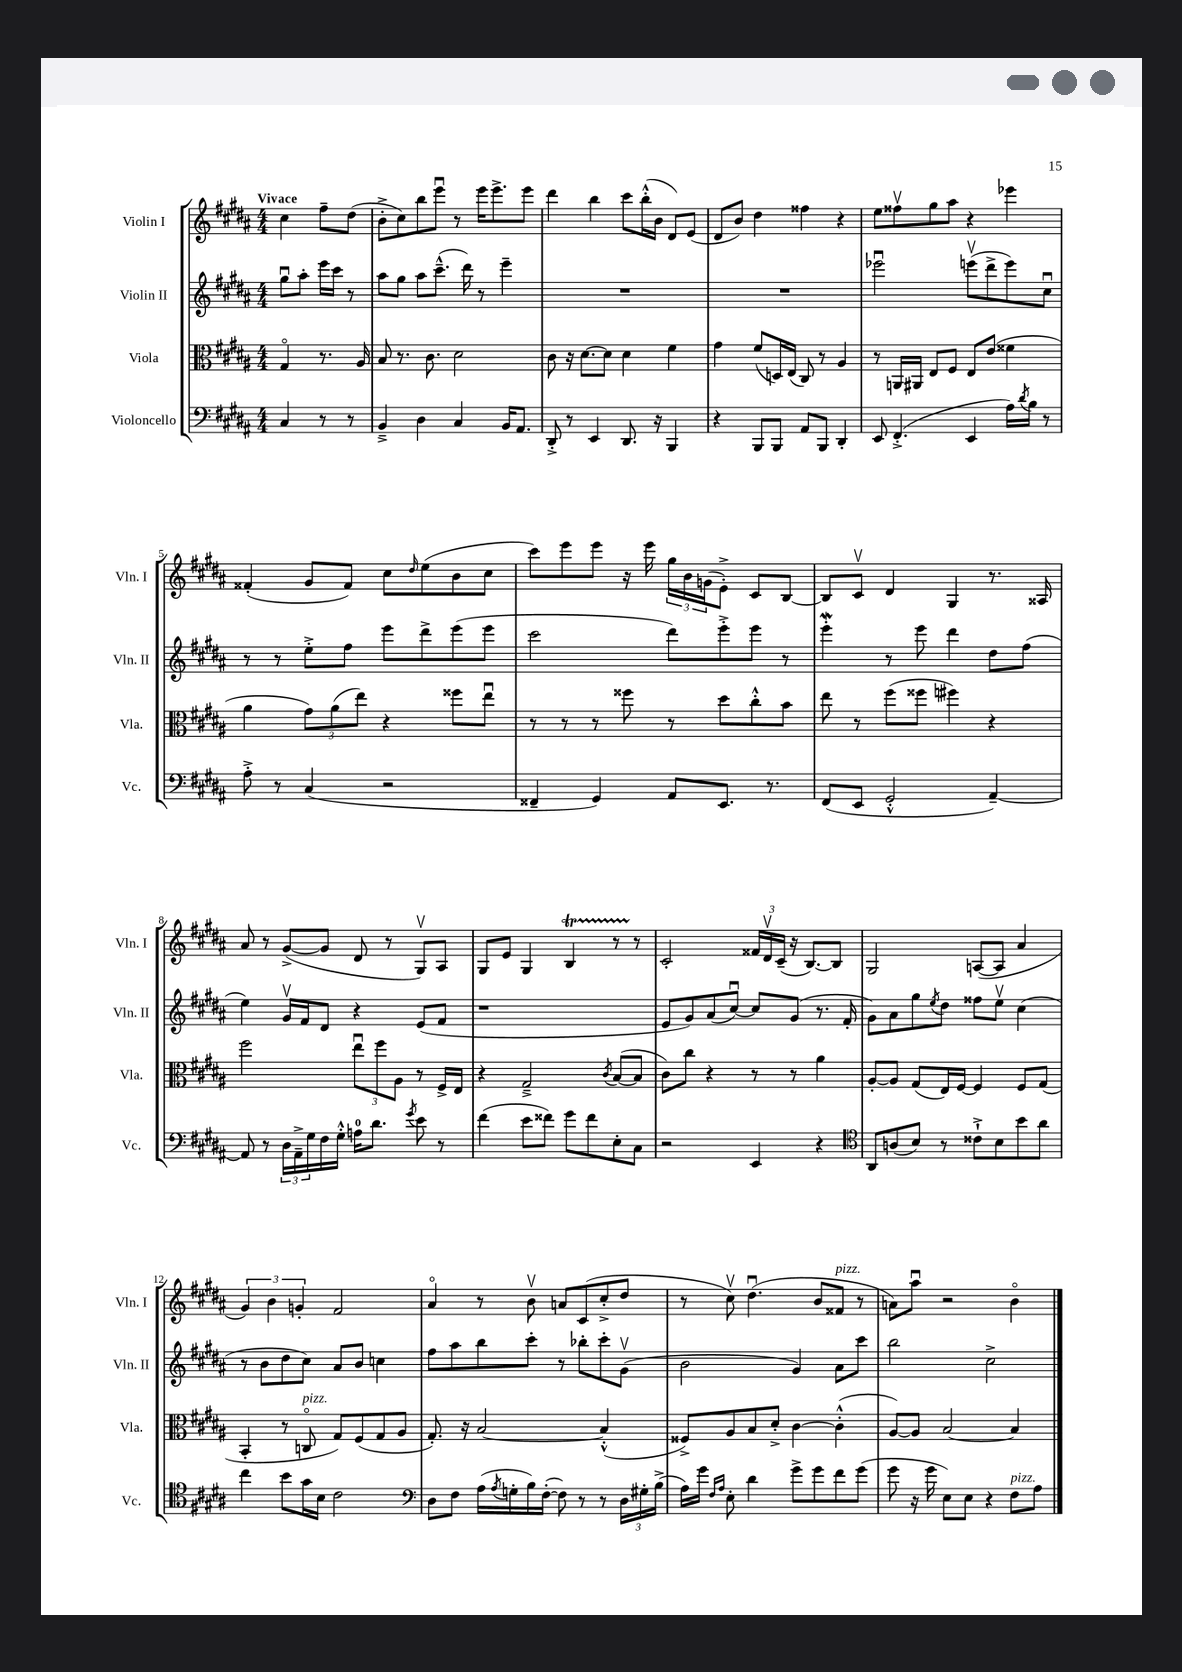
<<
\new StaffGroup <<
\new Staff = "s0" \with { instrumentName = "Violin I" shortInstrumentName = "Vln. I" } {
    \clef treble \key b \major \numericTimeSignature \time 4/4 \partial 2 \tempo "Vivace"
    cis''4 fis''8-- dis''8( |
    b'8-.-> cis''8) b''8 e'''8\downbow r8 e'''16 e'''8.-> e'''8 |
    dis'''4 b''4 cis'''8 b''16-.-^( b'16 dis'8) e'8( |
    dis'8 b'8) dis''4 fisis''4 r4 |
    e''8 fisis''8\upbow gis''8 ais''8 r4 ees'''4 |
    fisis'4-.( gis'8 fisis'8) cis''8 \grace { dis''16 } e''8( b'8 cis''8 |
    cis'''8) e'''8 e'''8 r16 e'''16 \tuplet 3/2 { gis''16 b'16 g'16( } e'8-.->) cis'8 b8~ |
    b8 cis'8\upbow dis'4 gis4 r8. aisis16 |
    ais'8 r8 gis'8~->( gis'8 dis'8 r8 gis8\upbow) ais8 |
    gis8 e'8 gis4 b4\startTrillSpan r8 r8\stopTrillSpan |
    cis'2-. \tuplet 3/2 { fisis'16 dis'16\upbow cis'16--( } r16 b8.~) b8 |
    gis2 a8~( a8 ais'4 |
    \tuplet 3/2 { gis'4) b'4 g'4-. } fis'2 |
    ais'4\flageolet r8 b'8\upbow a'8 cis'8( cis''8-.-> dis''8 |
    r8 cis''8\upbow) dis''4.\downbow( b'8 fisis'8^\markup { \italic "pizz." } r8 |
    a'8) ais''8\downbow r2 b'4\flageolet \bar "|." |
}
\new Staff = "s1" \with { instrumentName = "Violin II" shortInstrumentName = "Vln. II" } {
    \clef treble \key b \major \numericTimeSignature \time 4/4 \partial 2
    gis''8\downbow ais''8-. e'''16 cis'''16 r8 |
    ais''8 gis''8 ais''8 cis'''8.---^( dis'''16) r8 e'''4-- |
    R1 |
    R1 |
    ees'''2\downbow e'''8\upbow( dis'''8-> e'''8) cis''8\downbow |
    r8 r8 e''8-.-> fis''8 e'''8 dis'''8-> e'''8( e'''8 |
    cis'''2 dis'''8) e'''8-.-> e'''8 r8 |
    e'''4-.\mordent r8 e'''8 dis'''4 dis''8 fis''8( |
    e''4) gis'16\upbow fis'16 dis'8 r4 e'8( fis'8 |
    r1 |
    e'8 gis'8) ais'8( cis''8~\downbow) cis''8 gis'8( r8. fis'16-. |
    gis'8) ais'8 gis''8 \acciaccatura { e''8 } dis''8 fisis''8 e''8\upbow cis''4( |
    r8 b'8 dis''8 cis''8) ais'8 b'8 c''4 |
    fis''8 ais''8 b''8 cis'''8-. r8 bes''8-. cis'''8-. gis'8\upbow( |
    b'2 gis'4) ais'8 cis'''8 |
    b''2 cis''2-> \bar "|." |
}
\new Staff = "s2" \with { instrumentName = "Viola" shortInstrumentName = "Vla." } {
    \clef alto \key b \major \numericTimeSignature \time 4/4 \partial 2
    gis4\flageolet r8. ais16 |
    b8 r8. cis'8. dis'2 |
    cis'8 r16 dis'8.~ dis'8 dis'4 fis'4 |
    gis'4 fis'8( d16) e16( cis8) r8 ais4 |
    r8 a,16 ais,16 e8 fis8 e8 e'8( fisis'4 |
    ais'4 \tuplet 3/2 { gis'8) ais'8( e''8) } r4 fisis''8 e''8\downbow |
    r8 r8 r8 fisis''8 r8 dis''8 cis''8-.-^ b'8 |
    e''8 r8 fis''8( fisis''8 fis''4) r4 |
    fis''2 \tuplet 3/2 { e''8\downbow fis''8 ais8 } r8 fis16-> e16 |
    r4 gis2---> \acciaccatura { cis'8 } b8~( b8 |
    cis'8) cis''8 r4 r8 r8 ais'4 |
    ais8~-. ais8 gis8( e16) fis16~ fis4 fis8 gis8( |
    b,4-. r8 c8\flageolet^\markup { \italic "pizz." } gis8) fis8( gis8 ais8 |
    gis8.-.) r16 b2~ b4-.-^( |
    fisis8->) ais8 b8 dis'8-.-> cis'4~ cis'4-.-^( |
    ais8~) ais8 b2~ b4 \bar "|." |
}
\new Staff = "s3" \with { instrumentName = "Violoncello" shortInstrumentName = "Vc." } {
    \clef bass \key b \major \numericTimeSignature \time 4/4 \partial 2
    cis4 r8 r8 |
    b,4---> dis4 cis4 b,16 ais,8. |
    dis,8-.-> r8 e,4 dis,8. r16 b,,4 |
    r4 b,,8 b,,8 ais,8 b,,8 dis,4-. |
    e,8 fis,4.-.->( e,4 ais16) \acciaccatura { dis'8 } b16 r8 |
    ais8-.-> r8 cis4( r2 |
    fisis,4-- gis,4) ais,8 e,8. r8. |
    fis,8( e,8 gis,2-.-^ ais,4~--) |
    ais,8 r8 \tuplet 3/2 { dis16 ais,16---> gis16 } fis16 gis16-.-^ a16-0 dis'8. \acciaccatura { gis'8 } e'8 r8 |
    fis'4( e'8 fisis'8) gis'8 fisis'8 e8-. cis8 |
    r2 e,4 r4 |
    \clef tenor ais,8 a8( b8) r8 cisis'8-!-> b8 b'8 ais'8 |
    cis''4 b'8 gis'16 b16 cis'2 |
    \clef bass dis8 fis8 ais16( \acciaccatura { ais8 } g16-. b16) fis16~-.( fis8) r8 r8 \tuplet 3/2 { dis16 gis16-. b16->( } |
    ais16) gis'16 \grace { fis16 ais16 } e8-. dis'4 gis'8-> gis'8 fis'8 gis'8( |
    gis'8 r16 gis'16 e8) e8 r4 fis8^\markup { \italic "pizz." } ais8 \bar "|." |
}
>>
>>
